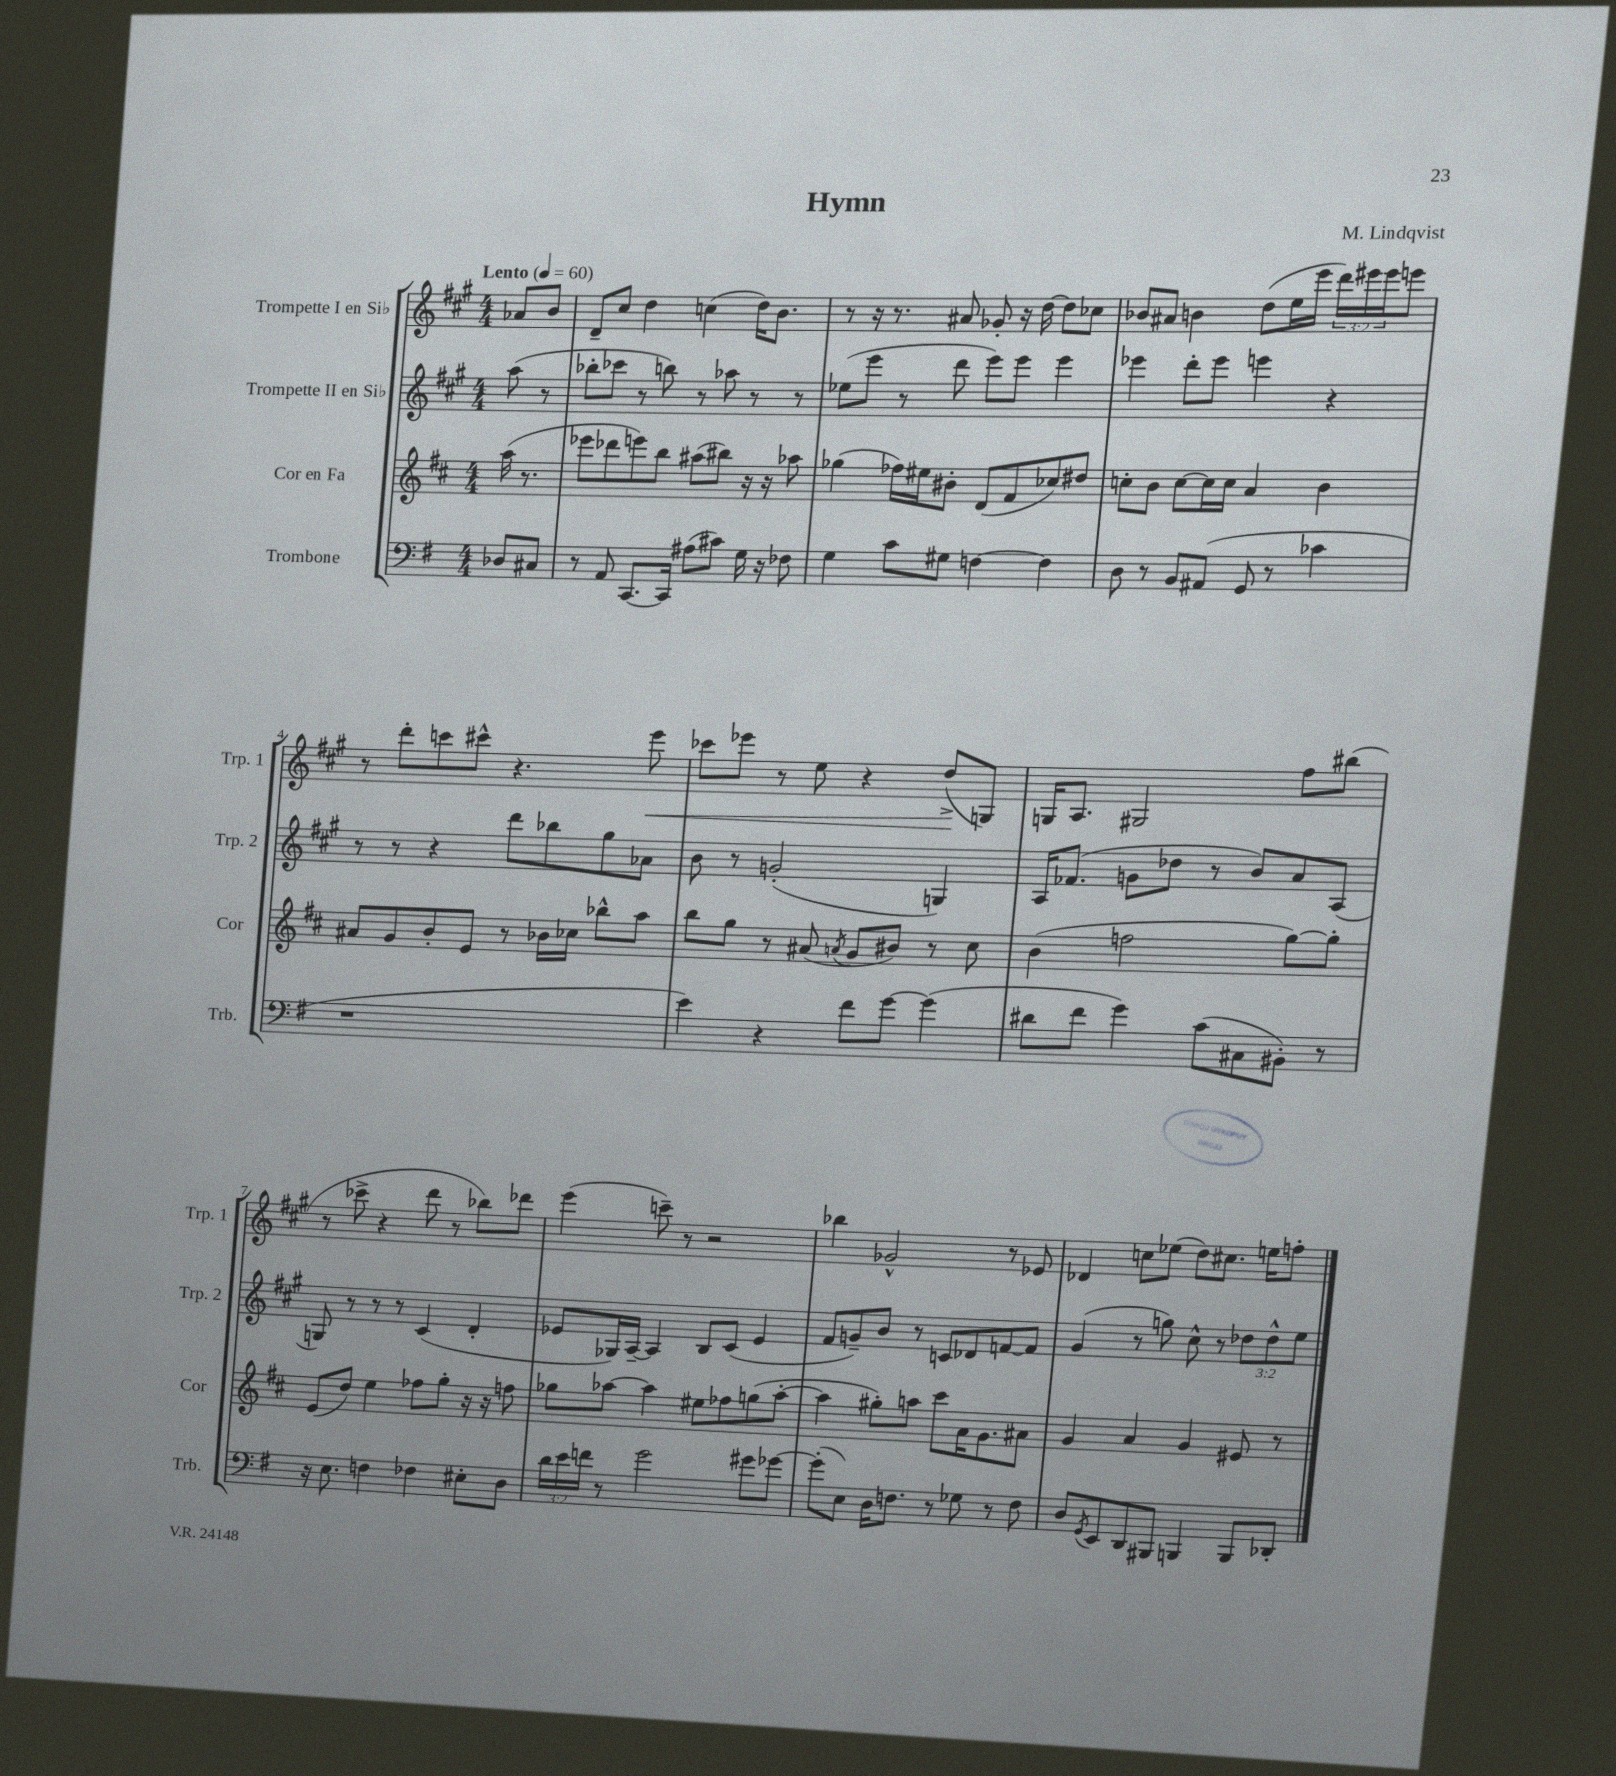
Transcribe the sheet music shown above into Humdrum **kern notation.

**kern	**kern	**kern	**kern
*staff4	*staff3	*staff2	*staff1
*clefF4	*clefG2	*clefG2	*clefG2
*k[f#]	*k[f#c#]	*k[f#c#g#]	*k[f#c#g#]
*M4/4	*M4/4	*M4/4	*M4/4
*MM60	*MM60	*MM60	*MM60
8D-	(16aa	(8aa	8a-
.	8.r	.	.
8C#	.	8r	8b
=	=	=	=
8r	8eee-	8bb-'	8d~
8AA	8ddd-	8ccc-	8cc#
[8.CC	8eee)	8r	4dd
.	8bb	8bb)	.
16CC]	.	.	.
(8A#	(8aa#	8r	(4cc
8c#)	8bb#)	8aa-	.
16G	16r	8r	16dd)
16r	16r	.	8.b
8F-	8aa-	8r	.
=	=	=	=
4G	(4gg-	(8ee-	8r
.	.	8eee	16r
.	.	.	8.r
8c	16ff-)	8r	.
.	16ee#	.	.
8G#	8b#'	8ddd	8a#
[4F	(8d	8eee)	8g-'
.	8f#	8eee	16r
.	.	.	[16dd
4F]	8cc-)	4eee	8dd]
.	8dd#	.	8cc-
=	=	=	=
8D	8cc'	4eee-	8b-
8r	8b	.	8a#
8BB	[8cc	8ddd'	4b
(8AA#	16cc]	8eee-	.
.	16cc	.	.
8GG	4a	4eee	(8dd
8r	.	.	16ee
.	.	.	16eee
4c-	4b	4r	24ddd)
.	.	.	24eee#
.	.	.	24eee#
.	.	.	8eee
=	=	=	=
1r	8a#	8r	8r
.	8g	8r	8ddd'
.	8b'	4r	8ccc
.	8e	.	8ccc#^^
.	8r	8ddd	4.r
.	16b-	8bb-	.
.	16cc-	.	.
.	8bb-^^	8gg#	.
.	8aa	8a-	8eee
=	=	=	=
4e)	8bb	8b	8ccc-
.	8gg	8r	8eee-
4r	8r	(2g'	8r
.	(8a#	.	8ee
.	8qa	.	.
8f#	8g	.	4r
[8g	8b#)	.	.
(4g]	8r	4G)	(8dd^
.	8cc#	.	8G)
=	=	=	=
8d#	(4b	16A	16G
.	.	(8.f-	8.A
8f#	.	.	.
4g)	2ff	8g	2G#
.	.	8dd-	.
(8c	.	8r	.
8C#	.	8b)	.
8BB#')	[8gg)	8a	8ff#
8r	8gg']	(8A	(8bb#
=	=	=	=
16r	(8e	8G)	8r
8.E	.	.	.
.	8dd)	8r	8ccc-^
4F	4ee	8r	4r
.	.	8r	.
4F-	8ff-	(4c#	8ddd
.	8gg'	.	8r
8E#'	16r	4d'	8bb-)
.	16r	.	.
8D	8ff	.	8ddd-
=	=	=	=
24d	8gg-	8e-	(4eee
24e	.	.	.
24f	.	.	.
8r	[8aa-	16G-)	.
.	.	[16A~	.
2g	4aa-]	4A]	8ccc~)
.	.	.	8r
.	8ee#	8B	2r
.	8ff-	(8c#	.
8g#	(8gg	4e-	.
[8g-	[8aa-'	.	.
=	=	=	=
(8g-']	4aa-]	8f#	4bb-
8E)	.	8g~)	.
16D	8gg#')	8b	2g-^^
8.F	.	.	.
.	8aa	8r	.
8r	8ccc#	8c	.
8G-	16a	8d-	.
.	8.g	.	.
8r	.	[8f	8r
8F	8a#	8f]	8e-
=	=	=	=
8D	4g	(4g#	4d-
8qGG	.	.	.
8EE	.	.	.
8DD	4a	8r	8cc
8BBB#	.	8gg)	(8ee-
4BBB	4g	8cc#^^	8dd)
.	.	8r	8.cc#
8BBB	8e#	12dd-	.
.	.	.	16ee
.	.	12dd-^^	.
8DD-'	8r	.	8ff'
.	.	12ee	.
==	==	==	==
*-	*-	*-	*-
